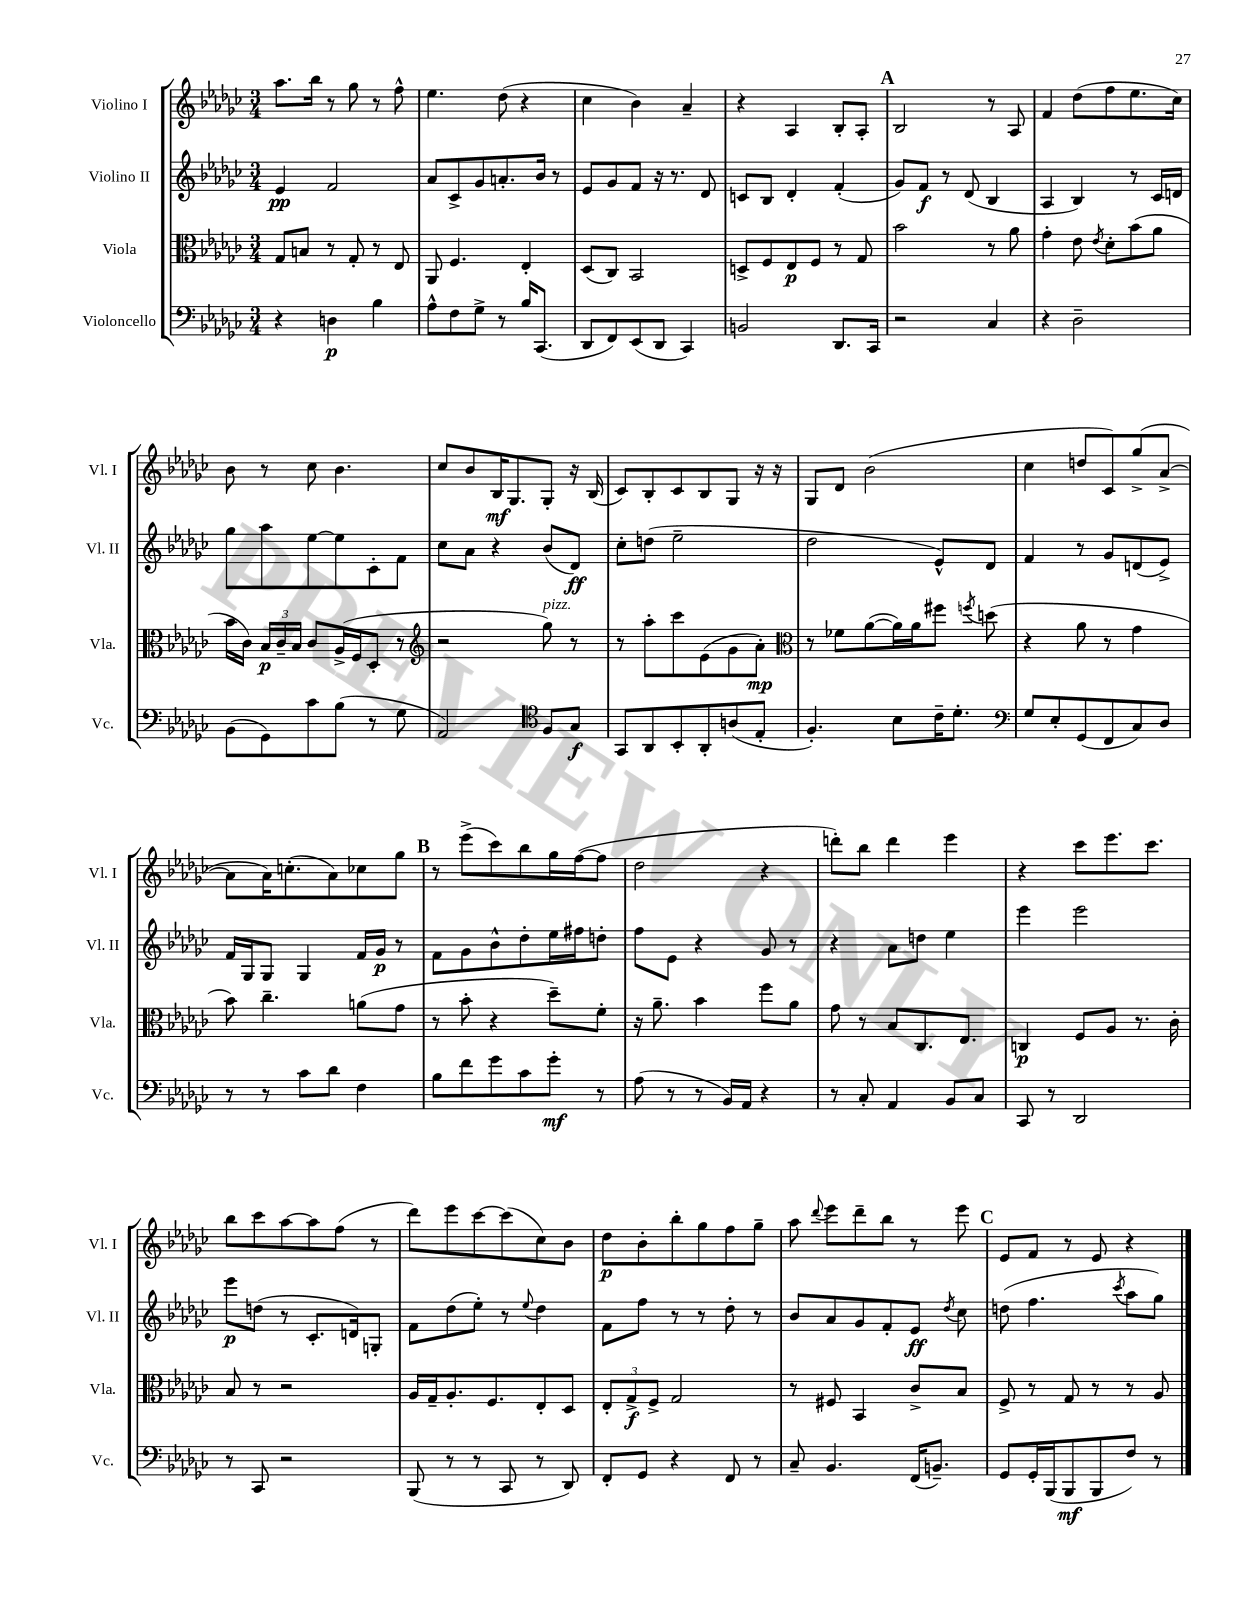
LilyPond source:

<<
\new StaffGroup <<
\new Staff = "s0" \with { instrumentName = "Violino I" shortInstrumentName = "Vl. I" } {
    \clef treble \key ges \major \numericTimeSignature \time 3/4
    \autoBeamOff aes''8.[ bes''16] r8 ges''8 r8 f''8-^ |
    ees''4. des''8( r4 |
    ces''4 bes'4) aes'4-- |
    r4 aes4 bes8[-. aes8]-. |
    \mark \markup { \bold "A" } bes2 r8 aes8 |
    f'4 des''8[( f''8 ees''8. ces''16]) |
    bes'8 r8 ces''8 bes'4. |
    ces''8[ bes'8 bes16\mf ges8. ges8]-. r16 bes16( |
    ces'8[) bes8-. ces'8 bes8 ges8] r16 r16 |
    ges8[ des'8] bes'2( |
    ces''4 d''8[ ces'8) ges''8->( aes'8]~-> |
    aes'8[ aes'16) c''8.-.( aes'8) ces''8 ges''8] |
    \mark \markup { \bold "B" } r8 ees'''8[->( ces'''8) bes''8 ges''16 f''16~( f''8] |
    des''2 r4 |
    d'''8[-.) bes''8] d'''4 ees'''4 |
    r4 ces'''8[ ees'''8. ces'''8.] |
    bes''8[ ces'''8 aes''8~ aes''8 f''8]( r8 |
    des'''8[) ees'''8 ces'''8~ ces'''8( ces''8) bes'8] |
    des''8[\p bes'8-. bes''8-. ges''8 f''8 ges''8]-- |
    aes''8 \appoggiatura { des'''8 } ees'''8[ des'''8-- bes''8] r8 ees'''8 |
    \mark \markup { \bold "C" } ees'8[ f'8] r8 ees'8 r4 \bar "|." |
}
\new Staff = "s1" \with { instrumentName = "Violino II" shortInstrumentName = "Vl. II" } {
    \clef treble \key ges \major \numericTimeSignature \time 3/4
    \autoBeamOff ees'4\pp f'2 |
    aes'8[ ces'8-> ges'8 a'8.-. bes'16] r8 |
    ees'8[ ges'8 f'8] r16 r8. des'8 |
    c'8[ bes8] des'4-. f'4-.( |
    \mark \markup { \bold "A" } ges'8[) f'8]\f r8 des'8( bes4 |
    aes4 bes4) r8 ces'16[ d'16] |
    ges''8[ aes''8 ees''8~ ees''8 ces'8-. f'8] |
    ces''8[ aes'8] r4 bes'8[( des'8]\ff) |
    ces''8[-. d''8]( ees''2-- |
    des''2 ees'8[-^) des'8] |
    f'4 r8 ges'8[ d'8( ees'8]->) |
    f'16[ ges16 ges8] ges4 f'16[ ges'16]\p r8 |
    \mark \markup { \bold "B" } f'8[ ges'8 bes'8-^ des''8-. ees''16 fis''16 d''8]-. |
    f''8[ ees'8] r4 ges'8 r8 |
    r4 aes'8[ d''8] ees''4 |
    ees'''4 ees'''2 |
    ees'''8[\p d''8]( r8 ces'8.[-. d'16) g8]-. |
    f'8[ des''8( ees''8]-.) r8 \appoggiatura { ees''8 } des''4 |
    f'8[ f''8] r8 r8 des''8-. r8 |
    bes'8[ aes'8 ges'8 f'8-. ees'8]\ff \acciaccatura { des''8 } ces''8 |
    \mark \markup { \bold "C" } d''8( f''4. \acciaccatura { ces'''8 } aes''8[ ges''8]) \bar "|." |
}
\new Staff = "s2" \with { instrumentName = "Viola" shortInstrumentName = "Vla." } {
    \clef alto \key ges \major \numericTimeSignature \time 3/4
    \autoBeamOff ges8[ b8] r8 ges8-. r8 ees8 |
    aes,8 f4. ees4-. |
    des8[( ces8]) bes,2 |
    d8[-> f8 ees8\p f8] r8 ges8 |
    \mark \markup { \bold "A" } bes'2 r8 aes'8 |
    ges'4-. ees'8 \acciaccatura { ees'8 } des'8[-. bes'8( aes'8] |
    bes'16[ ces'16]) \tuplet 3/2 { bes16[\p ces'16-- bes16] } ces'8[ aes16->( f16 des8]-. r8 |
    \clef treble r2 ges''8^\markup { \italic "pizz." }) r8 |
    r8 aes''8[-. ces'''8 ees'8( ges'8 aes'8]-.\mp) |
    \clef alto r8 fes'8[ aes'8~( aes'16) aes'16 fis''8] \acciaccatura { f''8 } d''8( |
    r4 aes'8 r8 ges'4 |
    bes'8) ces''4.-- a'8[( ges'8] |
    \mark \markup { \bold "B" } r8 bes'8-. r4 des''8[--) f'8]-. |
    r16 aes'8.-- bes'4 f''8[ aes'8] |
    ges'8 r8 bes8[ ces8. ees8.] |
    c4\p f8[ aes8] r8. ces'16-. |
    bes8 r8 r2 |
    aes16[ ges16-- aes8.-. f8. ees8-. des8] |
    \tuplet 3/2 { ees8[-. ges8->\f f8]-> } ges2 |
    r8 fis8 bes,4 ces'8[-> bes8] |
    \mark \markup { \bold "C" } f8-> r8 ges8 r8 r8 aes8 \bar "|." |
}
\new Staff = "s3" \with { instrumentName = "Violoncello" shortInstrumentName = "Vc." } {
    \clef bass \key ges \major \numericTimeSignature \time 3/4
    \autoBeamOff r4 d4\p bes4 |
    aes8[-^ f8 ges8]-> r8 bes16[ ces,8.]( |
    des,8[ f,8) ees,8( des,8] ces,4) |
    b,2 des,8.[ ces,16] |
    \mark \markup { \bold "A" } r2 ces4 |
    r4 des2-- |
    bes,8[( ges,8) ces'8 bes8]( r8 ges8 |
    aes,2) \clef tenor f8[ ges8]\f |
    ges,8[ aes,8 bes,8-. aes,8-. a8( ees8]-. |
    f4.-.) bes8[ ces'16-- des'8.]-. |
    \clef bass ges8[ ees8-. ges,8( f,8 ces8) des8] |
    r8 r8 ces'8[ des'8] f4 |
    \mark \markup { \bold "B" } bes8[ f'8 ges'8 ces'8 ges'8]-.\mf r8 |
    aes8( r8 r8 bes,16[) aes,16] r4 |
    r8 ces8-. aes,4 bes,8[ ces8] |
    ces,8 r8 des,2 |
    r8 ces,8 r2 |
    bes,,8( r8 r8 ces,8 r8 des,8) |
    f,8[-. ges,8] r4 f,8 r8 |
    ces8-- bes,4. f,16[( b,8.]--) |
    \mark \markup { \bold "C" } ges,8[ ges,16-. bes,,16( bes,,8\mf bes,,8 f8]) r8 \bar "|." |
}
>>
>>
\layout { \context { \Score \remove "Bar_number_engraver" } }
